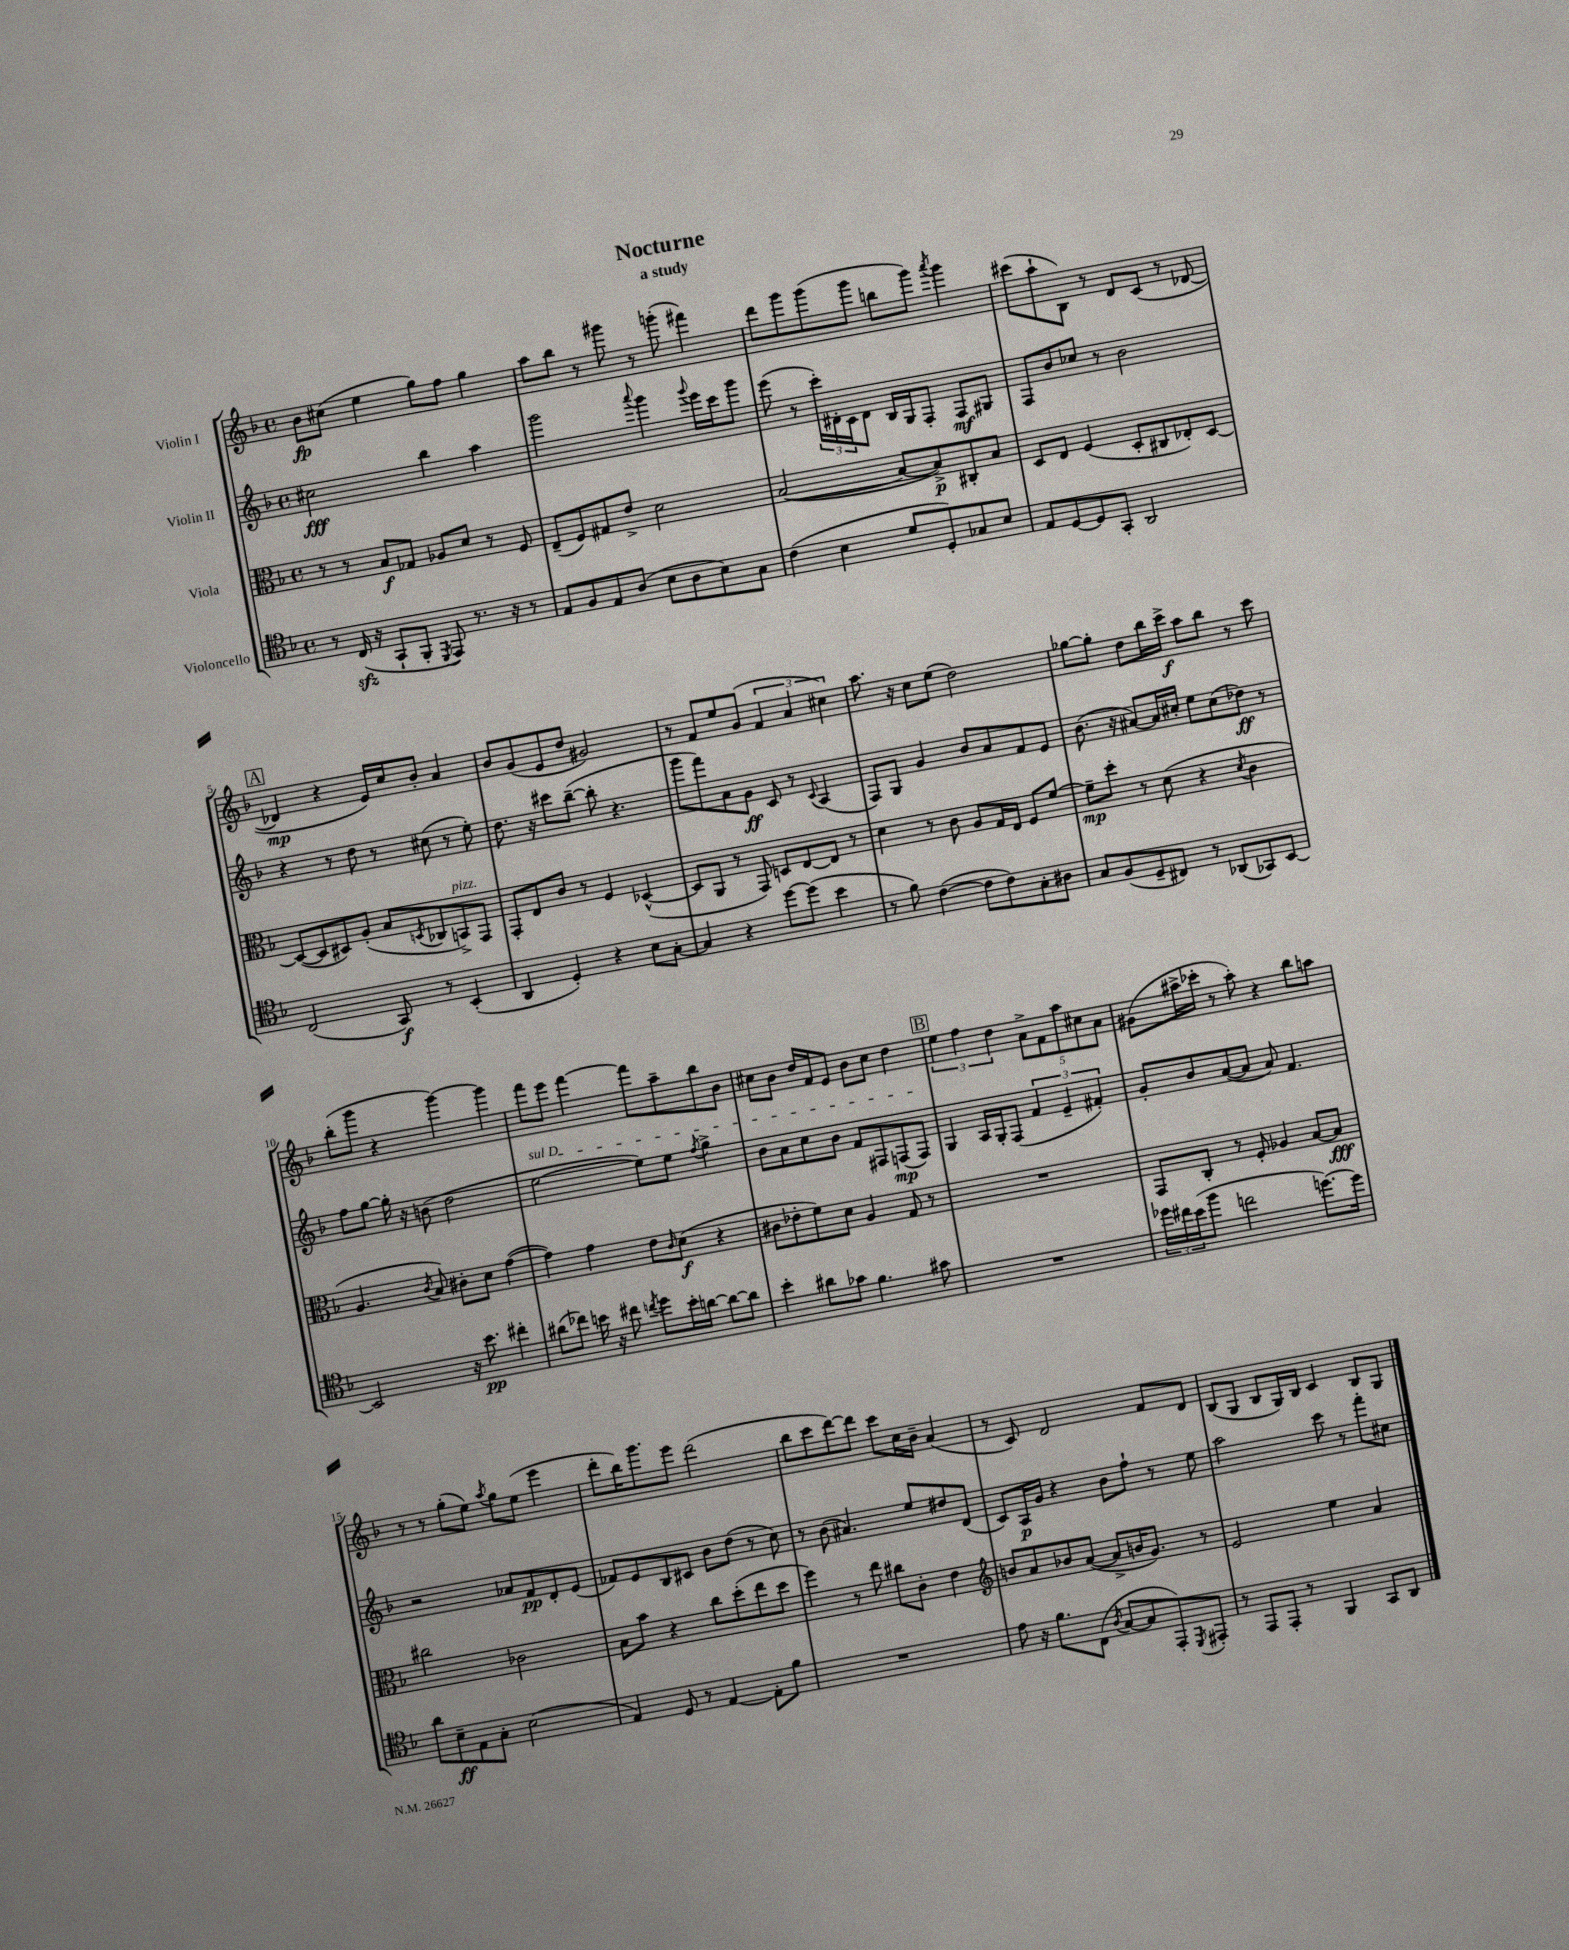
\header { title = "Nocturne" subtitle = "a study" }
<<
\new StaffGroup <<
\new Staff = "s0" \with { instrumentName = "Violin I" } {
    \clef treble \key f \major \defaultTimeSignature \time 4/4
    bes'8\fp cis''8( e''4 g''8) f''8 g''4 |
    a''8 bes''8 r8 gis'''8 r8 g'''8-.( fis'''4) |
    d'''8 g'''8 g'''8( g'''8 b''8 g'''8) \acciaccatura { a'''8 } g'''4 |
    cis'''8( a''8-! bes8) r8 d'8 c'8( r8 des'8~ |
    \mark \markup { \box "A" } des'4\mp r4 e'16) c''16 bes'8-. a'4 |
    bes'8 g'8( e'8 d''8 gis'2) |
    r8 f'8 e''8 g'8( \tuplet 3/2 { f'4 a'4 cis''4) } |
    a''8. r16 c''8 e''8( d''2) |
    ges''8~ ges''8-. d''8 bes''16 c'''16->\f a''8 bes''8 r8 c'''8 |
    bes''8-.( g'''8 r4 g'''4~) g'''4 |
    f'''8 e'''8 f'''4~ f'''8 a''8-- bes''8 bes'8 |
    cis''8 bes'8 d''16 f'16 e'8 bes'8 cis''8 d''4 |
    \mark \markup { \box "B" } \tuplet 3/2 { e''4 f''4 d''4 } \tuplet 5/4 { a'8-> f'8 a''8 cis''8 a'8 } |
    gis'8( ais''16-> ces'''16-. r8 ais''8-.) r4 bes''8 a''8 |
    r8 r8 g''8-.( e''8) \acciaccatura { a''8 } g''8 e''8( e'''4 |
    d'''8-. bes''16) g'''8. e'''8 d'''2( |
    bes''8 c'''8 d'''8~) d'''8 c'''8 c''16 bes'16-- a'4( |
    r8 c'8) d'2 f'8 d'8 |
    bes8( g8 bes8 g16) bes16 c'4 bes8 g8 \bar "|." |
}
\new Staff = "s1" \with { instrumentName = "Violin II" } {
    \clef treble \key f \major \defaultTimeSignature \time 4/4
    cis''2\fff bes''4 a''4 |
    g'''2 \appoggiatura { a'''8 } g'''4 \appoggiatura { g'''8 } e'''16 c'''16 g'''8 |
    e'''8( r8 \tuplet 3/2 { c'''16-.) dis'16-. c'16 } dis'8 bes16 g16 f8-. f8\mf gis8 |
    f8 bes'8 ces''8 r8 bes'2 |
    \mark \markup { \box "A" } r4 r8 d''8 r8 cis''8( r8 e''8-.) |
    d''8. r16 cis'''8 bes''8~--( bes''8-. r4. |
    g'''8 f'''8) a'8 g'8\ff c'8 r8 \appoggiatura { c'8 } a4( |
    f8) g8 g'4 bes'8 a'8 f'8 e'8 |
    bes'8.( r16 ais'8~) ais'16 cis''16-. e''8 cis''8( des''8\ff) r8 |
    f''8 g''8~ g''16-. r16 b'8( d''2 |
    \once \override TextSpanner.bound-details.left.text = \markup { \italic "sul D" } e''2~\startTextSpan e''8) e''8 \acciaccatura { f''8 } g''4-> |
    bes'8 a'8 c''8 bes'8 f'8 fis8 f8\mp( f8\stopTextSpan) |
    \mark \markup { \box "B" } g4 a16 g16-. f8( \tuplet 3/2 { f'4 e'4-- fis'4-.) } |
    g'8-. bes'8 a'8~( a'8 a'8) f'4. |
    r2 aes'8 f'8\pp d'8-. e'8( |
    fes'8) e'8 bes8 cis'8 bes'8 d''8( r8 c''8) |
    r8 bes'8( ais'4.) e''8 dis''8 d'8( |
    c'8) a16\p g'16 r4 bes'8 f''8-! r8 e''8 |
    a''2 c'''8 r8 f'''8-. cis''8 \bar "|." |
}
\new Staff = "s2" \with { instrumentName = "Viola" } {
    \clef alto \key f \major \defaultTimeSignature \time 4/4
    r8 r8 bes8\f ges8 aes8 d'8 r8 f8 |
    e8--( f8) gis8 e'8-> d'2 |
    bes2~( bes8~ bes8->\p) cis8-. bes8 |
    d8 e8 f4( d8-. cis8 ees8-.) d8~ |
    \mark \markup { \box "A" } d8~( d8 dis8) a8-.( bes8 \acciaccatura { d8 } ces8 b,8->^\markup { \italic "pizz." }) g,8 |
    g,8-. e8 c'8 r8 f4 des4~-^( |
    des8 a,8 r8 g,8) d8 e8~ e8 r8 |
    d'4 r8 c'8 a8 g16 e16 f8 f'8~ |
    f'8--\mp d''8-. r8 d'8( r4 \acciaccatura { d'8 } c'4 |
    a4. \acciaccatura { c'8 } bes8) cis'8-. d'8 g'4~( |
    g'4) g'4 e'8 \grace { c'16 } d'8\f( r4 |
    cis'8 ees'8-. f'8) d'8 a4 g8 r8 |
    \mark \markup { \box "B" } R1 |
    g,8 c8-. r8 f8-. aes4 bes8~ bes8\fff |
    cis''2 ces'2 |
    bes8 bes'8 r4 c''8 d''8-.( e''8 d''8 |
    f''4) r8 e''8 cis''8 c'8-. e'4 |
    \clef treble b'8 a'8 bes'8 a'8~( a'8-> b'16 g'8.) r8 |
    e'2 e''4 a'4 \bar "|." |
}
\new Staff = "s3" \with { instrumentName = "Violoncello" } {
    \clef tenor \key f \major \defaultTimeSignature \time 4/4
    r8 c16\sfz( r16 g,8-! f,8-. \acciaccatura { d,8 } e,8) r8. r16 r8 |
    e8 f8 e8 a8( bes8 a8 bes8) g8 |
    c'4( bes4 d'8 d8-.) ges8 bes8 |
    e8 d8~ d8 g,8-. a,2 |
    \mark \markup { \box "A" } c2( g,8\f) r8 bes,4-.( |
    a,4 d4-.) r4 bes8 g8~-. |
    g4 r4 d''8~ d''8( bes'4 |
    r8 f'8) c'4~( c'8 c'8) g8-. ais8 |
    g8 f8( d8-- cis8) r8 aes,8( ges,8) bes,8~ |
    bes,2 r16 bes'8.\pp cis''4-. |
    ais'8( ces''8) b'16 r16 cis''8 \acciaccatura { c''8 } d''8 b'16-. a'16~ a'8~ a'8 |
    bes'4-. ais'8 ges'8 f'4. gis'8 |
    \mark \markup { \box "B" } R1 |
    \tuplet 3/2 { des''16 cis''16 bes'16( } f''8 c''2 d''8.~) d''16 |
    a'8 bes8--\ff e8 g8-. bes2( |
    e4) d8 r8 e4~ e8-. f'8 |
    R1 |
    e'8 r16 f'8. c8( \acciaccatura { a8 } g8~ g8 e,8-.) \acciaccatura { d,8 } eis,8-. |
    r8 e,8 e,8-. r8 f,4 g,8 a,8 \bar "|." |
}
>>
>>
